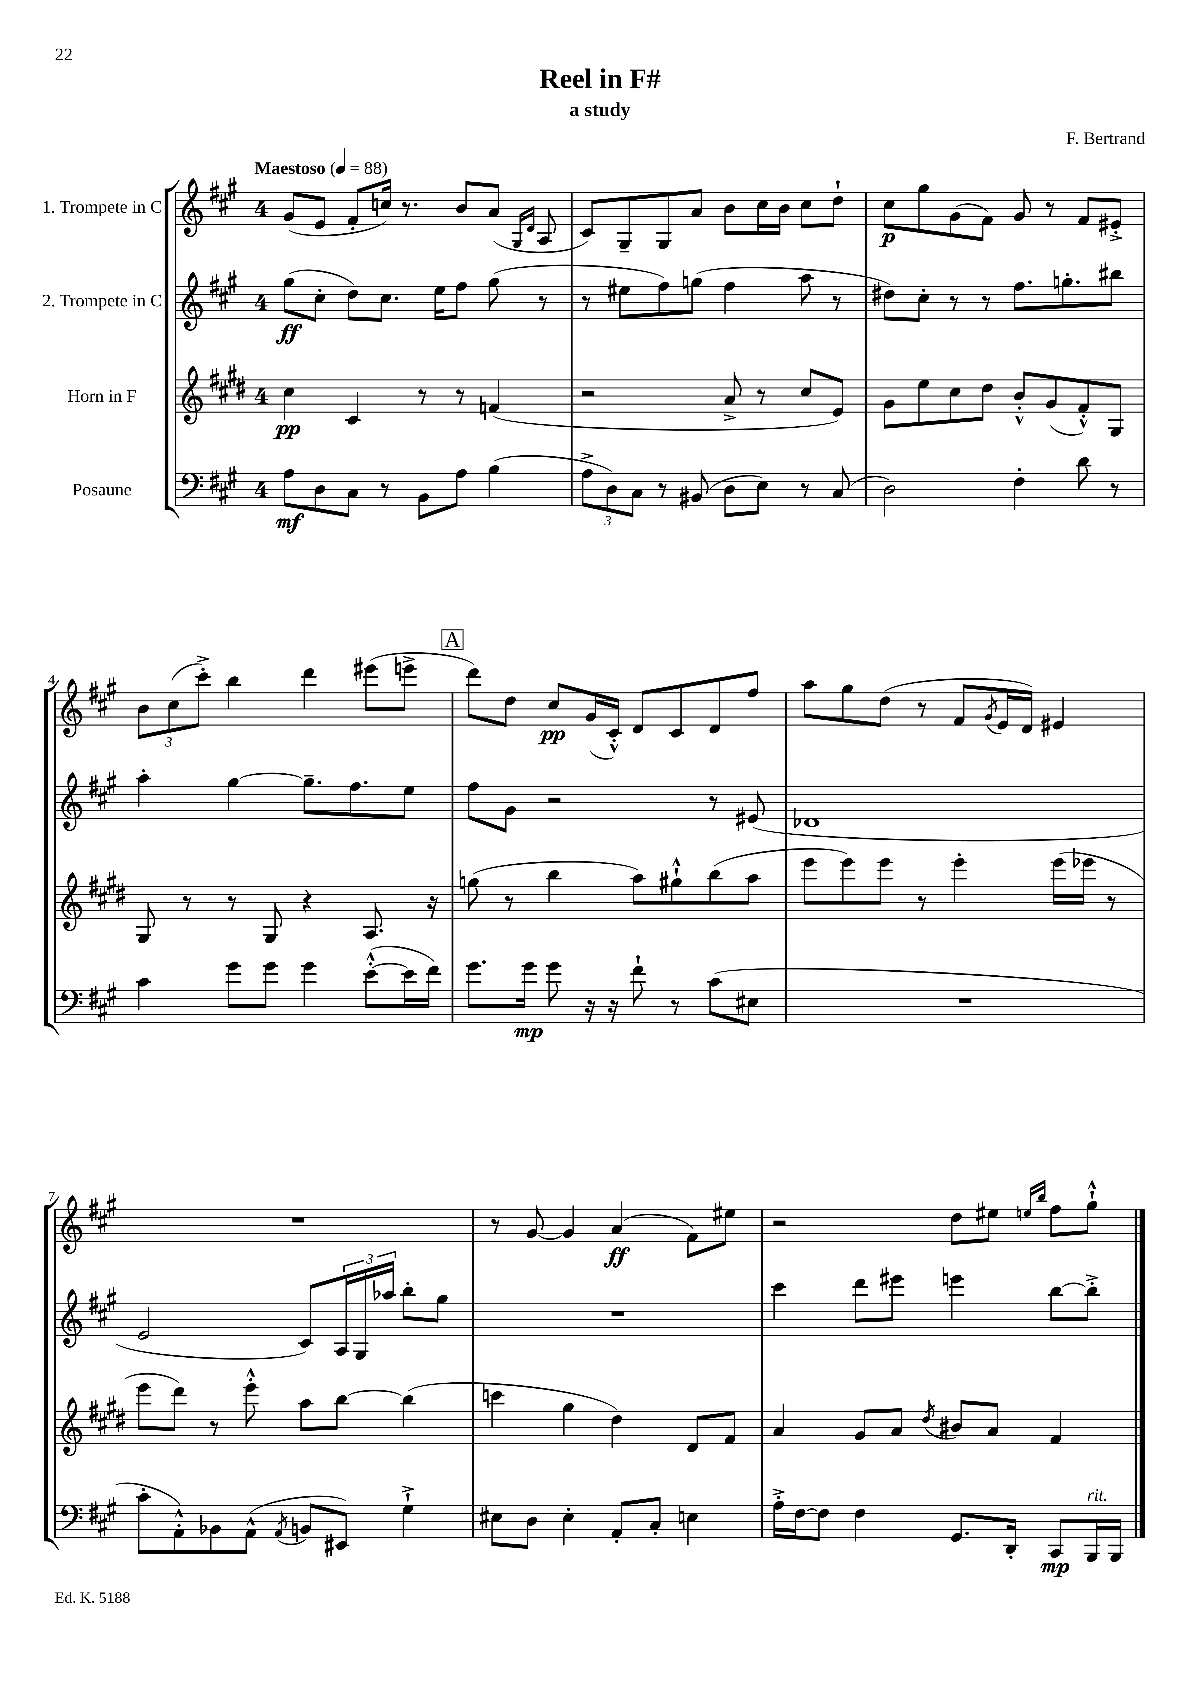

**kern	**kern	**kern	**kern
*staff4	*staff3	*staff2	*staff1
*clefF4	*clefG2	*clefG2	*clefG2
*k[f#c#g#]	*k[f#c#g#d#]	*k[f#c#g#]	*k[f#c#g#]
*M4/4	*M4/4	*M4/4	*M4/4
*MM88	*MM88	*MM88	*MM88
8A	4cc#	(8gg#	(8g#
8D	.	8cc#'	8e
8C#	4c#	8dd)	8f#'
8r	.	8.cc#	16cc)
.	.	.	8.r
8BB	8r	.	.
.	.	16ee	.
8A	8r	8ff#	8b
(4B	(4f	(8gg#	(8a
.	.	.	16qqG#
.	.	.	16qqd
.	.	8r	8A
=	=	=	=
12A^	2r	8r	8c#)
12D)	.	.	.
.	.	8ee#	8G#~
12C#	.	.	.
8r	.	8ff#)	8G#
(8BB#	.	(8gg	8a
8D	8a^	4ff#	8b
8E)	8r	.	16cc#
.	.	.	16b
8r	8cc#	8aa	8cc#
(8C#	8e)	8r	8dd`
=	=	=	=
2D)	8g#	8dd#)	8cc#
.	8ee	8cc#'	8gg#
.	8cc#	8r	(8g#
.	8dd#	8r	8f#)
4F#'	8b'^^	8.ff#	8g#
.	(8g#	.	8r
.	.	8.gg'	.
8d	8f#'^^)	.	8f#
8r	8G#	8bb#	8e#'^
=	=	=	=
4c#	8G#	4aa'	12b
.	.	.	(12cc#
.	8r	.	.
.	.	.	12ccc#'^)
8g#	8r	[4gg#	4bb
8g#	8G#	.	.
4g#	4r	8.gg#~]	4ddd
.	.	8.ff#	.
([8e'^^	8.A	.	(8eee#
16e]	.	8ee	8eee^
16f#)	16r	.	.
=	=	=	=
8.g#	(8gg	8ff#	8ddd)
.	8r	8g#	8dd
16g#	.	.	.
8g#	4bb	2r	8cc#
16r	.	.	(16g#
16r	.	.	16c#'^^)
8f#`	8aa)	.	8d
8r	8gg#`^^	.	8c#
(8c#	(8bb	8r	8d
8E#	8aa	(8e#	8ff#
=	=	=	=
1r	8eee	1d-	8aa
.	8eee)	.	8gg#
.	8eee	.	(8dd
.	8r	.	8r
.	4eee'	.	8f#
.	.	.	8qg#
.	.	.	16e
.	.	.	16d)
.	(16eee	.	4e#
.	16eee-	.	.
.	8r	.	.
=	=	=	=
8c#'	8eee	2e	1r
8AA'^^)	8ddd#)	.	.
8BB-	8r	.	.
(8AA^^	8eee'^^	.	.
8qAA	.	.	.
8BB	8aa	8c#)	.
8EE#)	[8bb	24A	.
.	.	24G#	.
.	.	24aa-	.
4G#`^	(4bb]	8bb'	.
.	.	8gg#	.
=	=	=	=
8E#	4ccc	1r	8r
8D	.	.	[8g#
4E#'	4gg#	.	4g#]
8AA'	4dd#)	.	(4a
8C#'	.	.	.
4E	8d#	.	8f#)
.	8f#	.	8ee#
=	=	=	=
16A'^	4a	4ccc#	2r
[16F#	.	.	.
8F#]	.	.	.
4F#	8g#	8ddd	.
.	8a	8eee#	.
.	8qdd#	.	.
8.GG#	8b#	4eee	8dd
.	8a	.	8ee#
16DD'	.	.	.
.	.	.	16qqee
.	.	.	16qqbb
8CC#	4f#	[8bb	8ff#
16BBB	.	8bb'^]	8gg#`^^
16BBB	.	.	.
==	==	==	==
*-	*-	*-	*-
